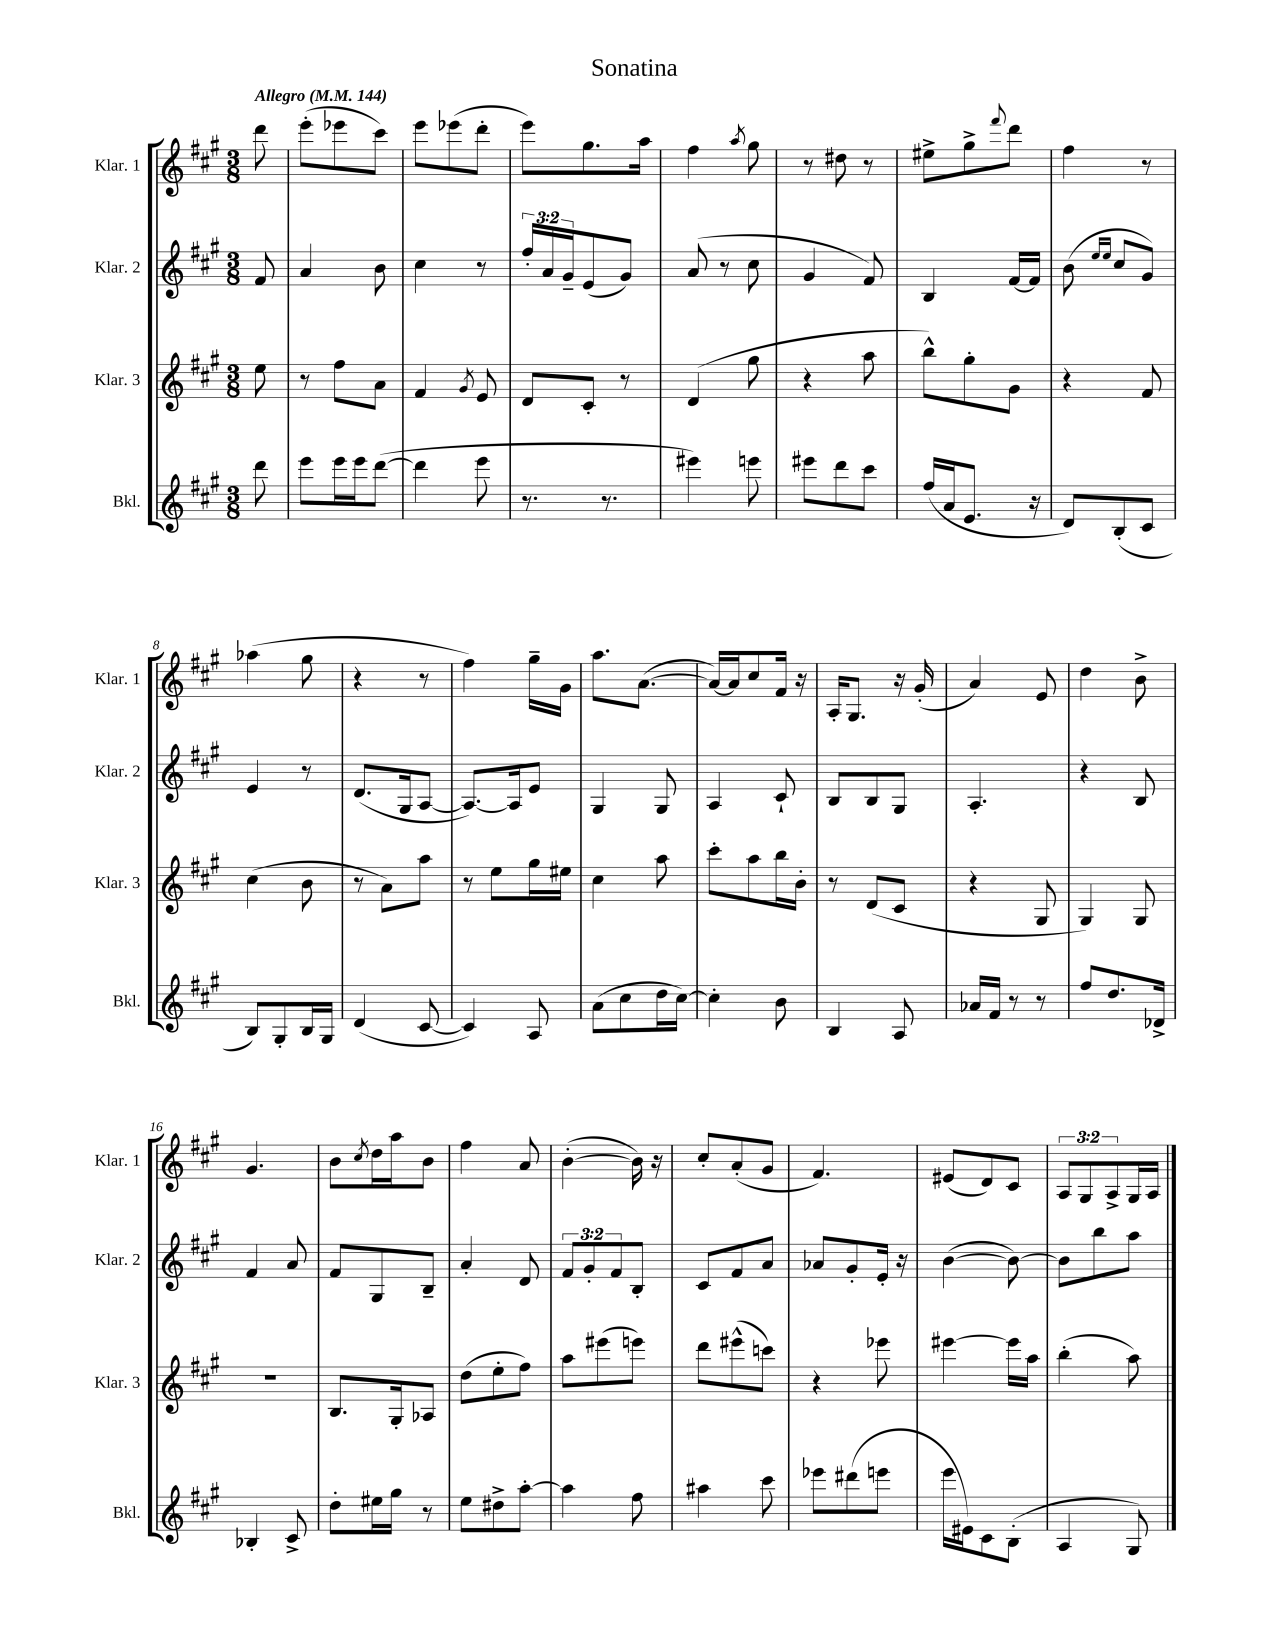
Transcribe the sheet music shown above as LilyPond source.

\header { title = "Sonatina" }
<<
\new StaffGroup <<
\new Staff = "s0" \with { instrumentName = "Klar. 1" shortInstrumentName = "Klar. 1" } {
    \clef treble \key a \major \numericTimeSignature \time 3/8 \override Staff.TupletNumber.text = #tuplet-number::calc-fraction-text \partial 8 \tempo "Allegro" 4 = 144
    d'''8 |
    e'''8-.( ees'''8 cis'''8) |
    e'''8 ees'''8( d'''8-. |
    e'''8) gis''8. a''16 |
    fis''4 \acciaccatura { a''8 } gis''8 |
    r8 dis''8 r8 |
    eis''8-> gis''8-> \appoggiatura { fis'''8 } d'''8 |
    fis''4 r8 |
    aes''4( gis''8 |
    r4 r8 |
    fis''4) gis''16-- gis'16 |
    a''8. a'8.~( |
    a'16~) a'16 cis''8 fis'16 r16 |
    a16-. gis8. r16 gis'16-.( |
    a'4) e'8 |
    d''4 b'8-> |
    gis'4. |
    b'8 \acciaccatura { cis''8 } d''16 a''16 b'8 |
    fis''4 a'8 |
    b'4~-.( b'16) r16 |
    cis''8-. a'8-.( gis'8 |
    fis'4.) |
    eis'8( d'8) cis'8 |
    \tuplet 3/2 { a8 gis8 a8-> } gis16 a16 \bar "|." |
}
\new Staff = "s1" \with { instrumentName = "Klar. 2" shortInstrumentName = "Klar. 2" } {
    \clef treble \key a \major \numericTimeSignature \time 3/8 \override Staff.TupletNumber.text = #tuplet-number::calc-fraction-text \partial 8
    fis'8 |
    a'4 b'8 |
    cis''4 r8 |
    \tuplet 3/2 { fis''16-. a'16 gis'16-- } e'8( gis'8) |
    a'8( r8 cis''8 |
    gis'4 fis'8) |
    b4 fis'16~ fis'16 |
    b'8( \grace { e''16 e''16 } cis''8 gis'8) |
    e'4 r8 |
    d'8.( gis16 a8~ |
    a8.~) a16 e'8 |
    gis4 gis8 |
    a4 cis'8-! |
    b8 b8 gis8 |
    a4.-. |
    r4 b8 |
    fis'4 a'8 |
    fis'8 gis8 b8-- |
    a'4-. d'8 |
    \tuplet 3/2 { fis'8 gis'8-. fis'8 } b8-. |
    cis'8 fis'8 a'8 |
    aes'8 gis'8-. e'16-. r16 |
    b'4~( b'8~) |
    b'8 b''8 a''8 \bar "|." |
}
\new Staff = "s2" \with { instrumentName = "Klar. 3" shortInstrumentName = "Klar. 3" } {
    \clef treble \key a \major \numericTimeSignature \time 3/8 \partial 8
    e''8 |
    r8 fis''8 a'8 |
    fis'4 \acciaccatura { gis'8 } e'8 |
    d'8 cis'8-. r8 |
    d'4( gis''8 |
    r4 a''8 |
    b''8-^) gis''8-. gis'8 |
    r4 fis'8 |
    cis''4( b'8 |
    r8 a'8) a''8 |
    r8 e''8 gis''16 eis''16 |
    cis''4 a''8 |
    cis'''8-. a''8 b''16 b'16-. |
    r8 d'8( cis'8 |
    r4 gis8 |
    gis4) gis8 |
    R4. |
    b8. gis16-. aes8 |
    d''8( e''8-. fis''8) |
    a''8 eis'''8( e'''8) |
    d'''8 eis'''8-^( c'''8) |
    r4 ees'''8 |
    eis'''4~ eis'''16 a''16 |
    b''4-.( a''8) \bar "|." |
}
\new Staff = "s3" \with { instrumentName = "Bkl." shortInstrumentName = "Bkl." } {
    \clef treble \key a \major \numericTimeSignature \time 3/8 \partial 8
    d'''8 |
    e'''8 e'''16 e'''16 d'''8~( |
    d'''4 e'''8 |
    r8. r8. |
    eis'''4) e'''8 |
    eis'''8 d'''8 cis'''8 |
    fis''16( a'16 e'8. r16 |
    d'8) b8-.( cis'8 |
    b8) gis8-. b16 gis16 |
    d'4( cis'8~ |
    cis'4) a8 |
    a'8( cis''8 d''16 cis''16~) |
    cis''4-. b'8 |
    b4 a8 |
    aes'16 fis'16 r8 r8 |
    fis''8 d''8. des'16-> |
    bes4-. cis'8-> |
    d''8-. eis''16 gis''16 r8 |
    e''8 dis''8-> a''8~-. |
    a''4 fis''8 |
    ais''4 cis'''8 |
    ees'''8 dis'''8( e'''8 |
    e'''16 eis'16) cis'8 b8-.( |
    a4 gis8) \bar "|." |
}
>>
>>
